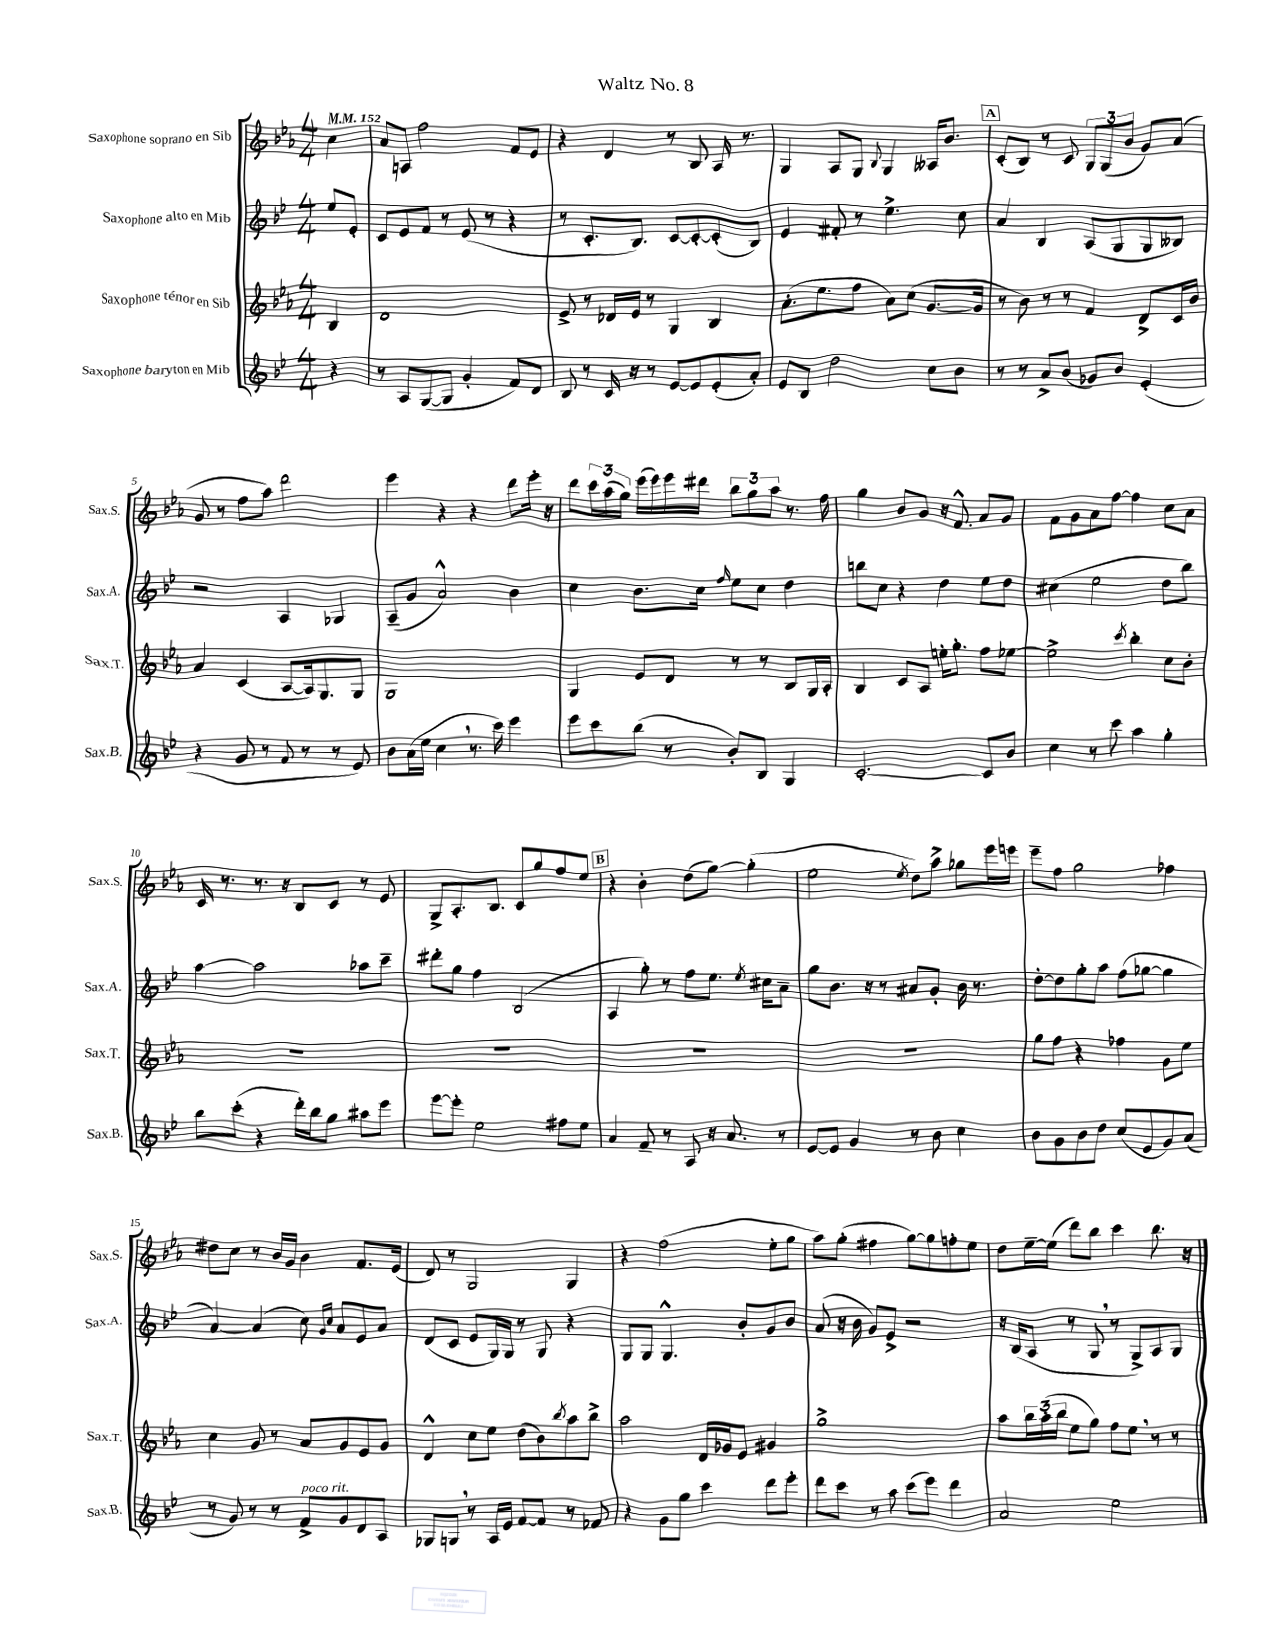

**kern	**kern	**kern	**kern
*staff4	*staff3	*staff2	*staff1
*clefG2	*clefG2	*clefG2	*clefG2
*k[b-e-]	*k[b-e-a-]	*k[b-e-]	*k[b-e-a-]
*M4/4	*M4/4	*M4/4	*M4/4
*MM152	*MM152	*MM152	*MM152
4r	4B-	8ee-	4cc
.	.	8e-'	.
=	=	=	=
8r	1d	8c	8a-
8A	.	8e-	8A
([8G	.	8f	2ff
8G]	.	8r	.
4g'	.	(8e-	.
.	.	8r	.
8f)	.	4r	8f
8d	.	.	8e-
=	=	=	=
8B-	8e-^	8r	4r
8r	8r	8.c'	.
16c	16d-	.	4d
16r	16e-	8.B-)	.
8r	8r	.	.
[8e-	4G	[8c	8r
8e-]	.	8c'_	8B-
(8e-'	4B-	(8c']	16A-
.	.	.	8.r
8a')	.	8B-)	.
=	=	=	=
8e-	(8.a-'	4e-	4G
8B-	.	.	.
.	8.ee-	.	.
2dd	.	8f#'	8A-
.	8ff	8r	8G
.	.	.	8qqB-
.	8a-)	4.ee-^	4G
.	(8cc	.	.
8cc	[8.g	.	16A--
.	.	.	8.b-
8b-	.	8cc	.
.	16g]	.	.
=	=	=	=
8r	8r	4a	(8c'
8r	8b-)	.	8B-)
8a^	8r	4B-	8r
(8b-	8r	.	8c
8g-)	4f	(8A	12G
.	.	.	(12G
8b-	.	8G	.
.	.	.	12b-
(4e-'	8d^	8G	8g)
.	16c	8B--)	(8a-
.	16b-	.	.
=	=	=	=
4r	4a-	2r	8g
.	.	.	8r
8g	(4c	.	8ff
8r	.	.	8aa-)
8f	[8A-	4A	2ddd
8r	16A-])	.	.
.	8.G	.	.
8r	.	4G-	.
8e-)	8G	.	.
=	=	=	=
8b-	1G	(8A~	4eee-
(16a	.	8g	.
16ee-	.	.	.
4cc	.	2a^^)	4r
8.r	.	.	4r
16ccc)	.	.	.
4eee-	.	4b-	8ddd
.	.	.	16eee-'
.	.	.	16r
=	=	=	=
8eee-	4G	4cc	8ddd
8ccc	.	.	24ccc
.	.	.	(24aa-
.	.	.	24gg)
(8bb-	8e-	8.b-	(16eee-
.	.	.	16eee-)
8r	8d	.	16eee-
.	.	16cc	16ddd#
.	.	16qqff	.
8b-')	8r	8ee-	12bb-
.	.	.	12gg
8B-	8r	8cc	.
.	.	.	12aa-
4G	8B-	4dd	8.r
.	16G	.	.
.	16A-'	.	16ff
=	=	=	=
[2.c'	4B-	8bb	4gg
.	.	8cc	.
.	8c	4r	8b-
.	8A-	.	8g
.	16ee'	4dd	16r
.	8.gg'	.	8.f^^
8c]	8ff	8ee-	8a-
8b-	[8ee-	8dd	8g
=	=	=	=
4cc	2ee-^]	(4cc#	8f
.	.	.	8g
8r	.	2ee-	8a-
8ccc	.	.	[8ff
.	8qccc	.	.
4aa	4bb-'	.	4ff]
4gg'	8cc	8dd	8cc
.	8b-'	8bb-)	8a-
=	=	=	=
8bb-	1r	[4aa	16c
.	.	.	8.r
(8ccc'	.	.	.
4r	.	2aa]	8.r
.	.	.	16r
16ddd')	.	.	8B-
16bb-	.	.	.
8gg	.	.	8c
8aa#	.	8aa-	8r
8eee-	.	8ccc~	8e-
=	=	=	=
[8eee-	1r	8ddd#'	8G^
8eee-']	.	8gg	8.A-'
2ee-	.	4ff	.
.	.	.	8.B-
.	.	(2B-	8c
.	.	.	8gg
8ff#	.	.	8ff
8ee-	.	.	8ee-
=	=	=	=
4a	1r	4A	4r
8f~	.	8gg')	4b-'
8r	.	8r	.
8A	.	8ff	(8dd
16r	.	8.ee-	[8gg)
8.a	.	.	.
.	.	.	(4gg']
.	.	8qee-	.
.	.	16cc#	.
8r	.	8a~	.
=	=	=	=
[8e-	1r	8gg	2ee-
8e-]	.	8.b-	.
4g	.	.	.
.	.	16r	.
.	.	8r	.
.	.	.	8qee-
8r	.	8a#	8dd)
8b-	.	8g'	8aa-^
4cc	.	16b-	8gg-
.	.	8.r	.
.	.	.	16eee-
.	.	.	16eee
=	=	=	=
8b-	8gg	[8dd'	8eee-~
8g	8ff	8dd]	8ff
8b-	4r	8gg'	2gg
8dd	.	8aa	.
(8cc	4ff-	(8ff	.
8e-	.	[8gg-	.
8g)	8g	4gg-]	4ff-
(8a	8ee-	.	.
=	=	=	=
8r	4cc	[4a)	8dd#
8g)	.	.	8cc
8r	8g	(4a]	8r
8r	8r	.	16b-
.	.	.	16g
8f^	8a-	8cc)	4b-
.	.	16qqg	.
.	.	16qqcc	.
8g	8g	8a	.
8d	8e-	8e-	8.f
8A	8g	8a	.
.	.	.	(16e-
=	=	=	=
8G-	4d^^	(8d	8d)
8G	.	8c	8r
8r	8cc	8e-	2G
16A	8ee-	16G)	.
16e-	.	16G	.
[8f	(8dd	8r	.
8f]	8b-)	8G	.
.	8qbb-	.	.
8r	8aa-	4r	4G
8f-	8bb-^	.	.
=	=	=	=
4r	2aa-	8G	4r
.	.	8G	.
8g	.	4.G^^	(2ff
8gg	.	.	.
4ccc	16d	.	.
.	16g-	.	.
.	8e-	8b-'	.
8ddd	4g#	8g	8ee-'
8eee-'	.	8b-	8gg
=	=	=	=
8ddd	1gg^	(8a	8aa-)
8ccc	.	16r	(8gg'
.	.	16b-	.
8r	.	8g)	4ff#
8aa	.	8e-^	.
(8ccc	.	2r	[8gg)
8eee-)	.	.	8gg]
4ddd	.	.	8ff'
.	.	.	8ee-
=	=	=	=
2a	8aa-	16r	8dd
.	.	(16B-	.
.	24bb-	8A	[16ee-~
.	(24aa-'	.	.
.	.	.	(16ee-]
.	24bb-	.	.
.	8ee-	8r	8ddd)
.	8gg)	8G	8bb-
2ee-	8ff	8r	4ccc
.	8ee-	8G^)	.
.	8r	8A	8.bb-
.	8r	8G	.
.	.	.	16r
==	==	==	==
*-	*-	*-	*-
